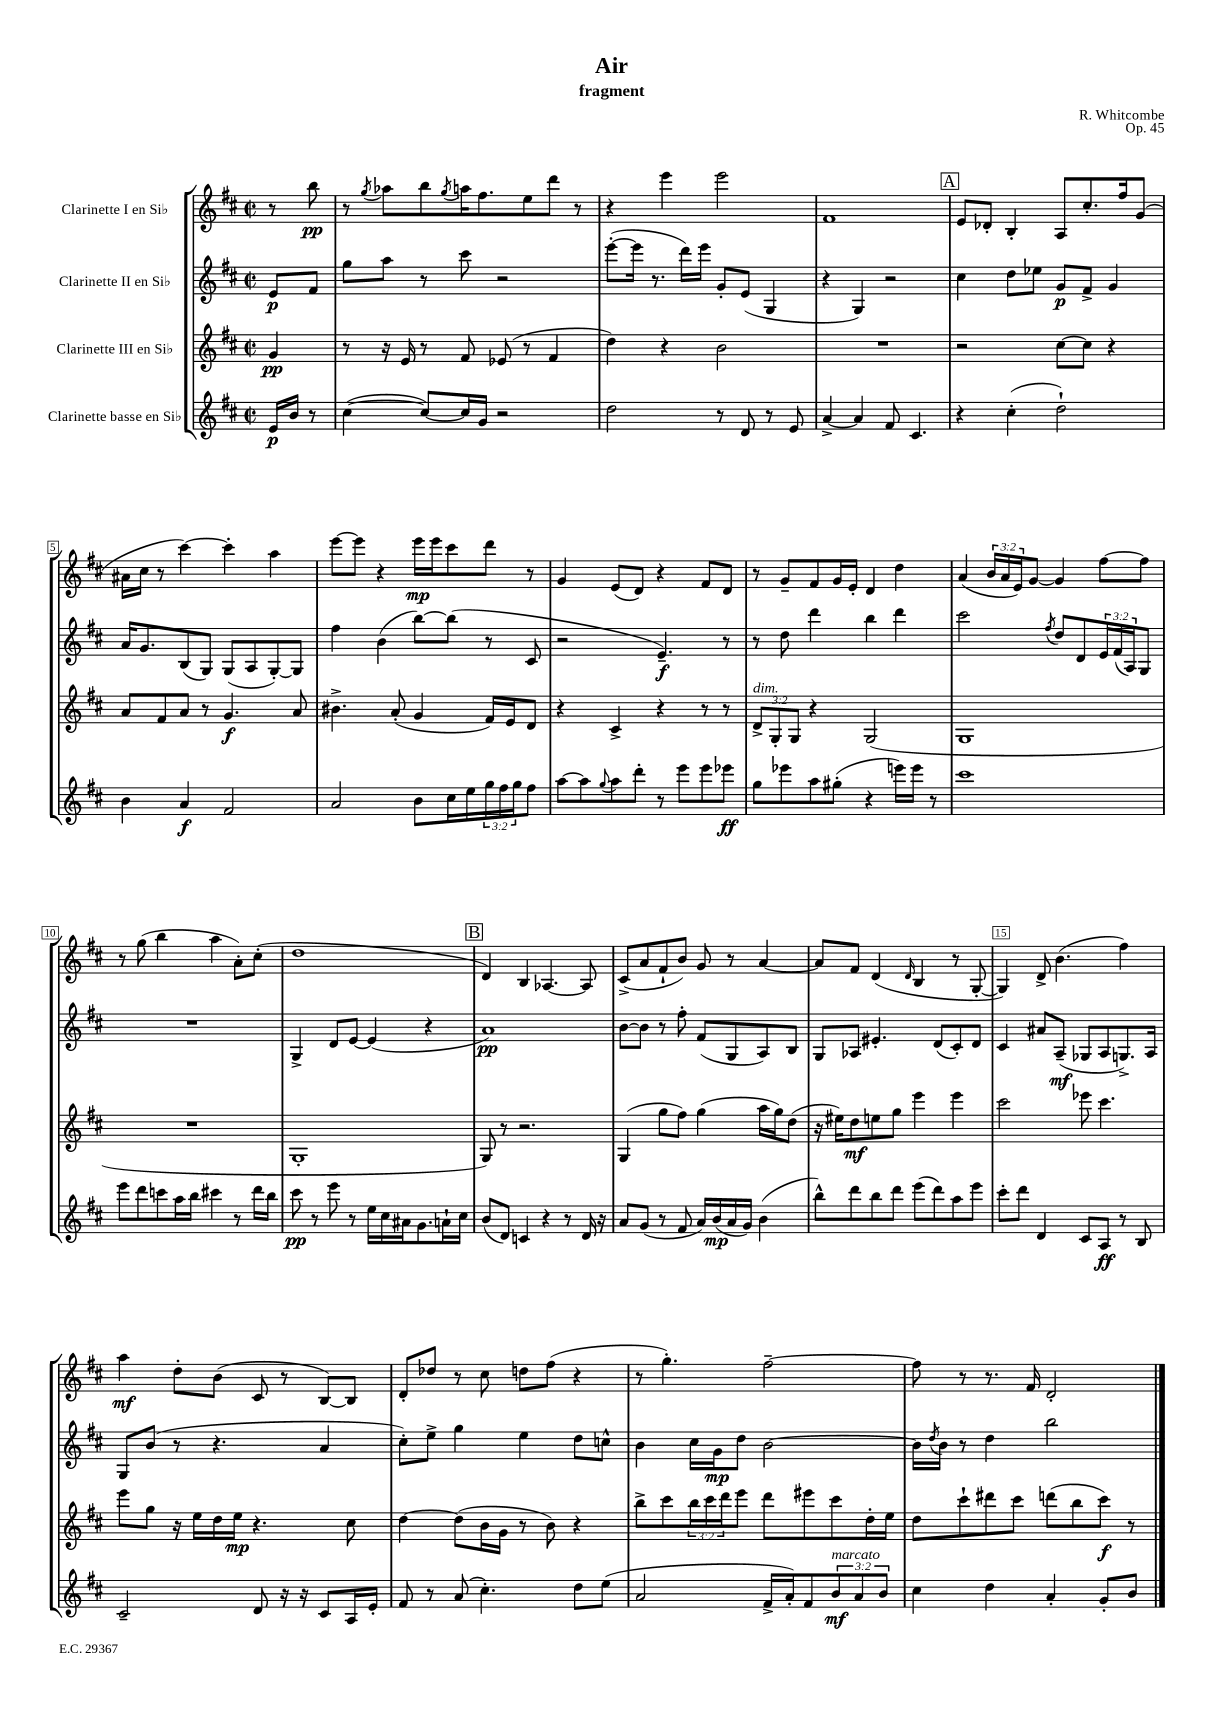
\header { title = "Air" composer = "R. Whitcombe" subtitle = "fragment" opus = "Op. 45" }
<<
\new StaffGroup <<
\new Staff = "s0" \with { instrumentName = "Clarinette I en Sib" } {
    \clef treble \key d \major \defaultTimeSignature \time 2/2 \override Staff.TupletNumber.text = #tuplet-number::calc-fraction-text \partial 4
    r8 b''8\pp |
    r8 \acciaccatura { g''8 } aes''8 b''8 \acciaccatura { g''8 } a''16 fis''8. e''8 d'''8 r8 |
    r4 e'''4 e'''2 |
    fis'1 |
    \mark \markup { \box "A" } e'8 des'8-. b4-. a8 cis''8.-. fis''16 g'8( |
    ais'16 cis''16 r8 cis'''4~) cis'''4-. a''4 |
    e'''8~ e'''8 r4 e'''16\mp e'''16 cis'''8 d'''8 r8 |
    g'4 e'8( d'8) r4 fis'8 d'8 |
    r8 g'8-- fis'8 g'16 e'16-. d'4 d''4 |
    a'4( \tuplet 3/2 { b'16 a'16 e'16) } g'8~ g'4 fis''8~ fis''8 |
    r8 g''8( b''4 a''4 a'8-.) cis''8-.( |
    d''1 |
    \mark \markup { \box "B" } d'4) b4 aes4.~ aes8 |
    cis'8->( a'8 fis'8-! b'8) g'8 r8 a'4~ |
    a'8 fis'8 d'4( \grace { d'16 } b4 r8 g8~-. |
    g4) d'8-> b'4.( fis''4) |
    a''4\mf d''8-. b'8( cis'8 r8 b8~) b8 |
    d'8-. des''8 r8 cis''8 d''8 fis''8( r4 |
    r8 g''4.-.) fis''2~-- |
    fis''8 r8 r8. fis'16 d'2-. \bar "|." |
}
\new Staff = "s1" \with { instrumentName = "Clarinette II en Sib" } {
    \clef treble \key d \major \defaultTimeSignature \time 2/2 \override Staff.TupletNumber.text = #tuplet-number::calc-fraction-text \partial 4
    e'8\p fis'8 |
    g''8 a''8 r8 cis'''8 r2 |
    e'''8~-.( e'''16 r8. d'''16) e'''16 g'8-. e'8( g4 |
    r4 g4) r2 |
    \mark \markup { \box "A" } cis''4 d''8 ees''8 g'8\p fis'8-> g'4 |
    a'16 g'8. b8( g8) g8( a8 g8~-.) g8 |
    fis''4 b'4( b''8~) b''8( r8 cis'8 |
    r2 e'4.--\f) r8 |
    r8 d''8 d'''4 b''4 d'''4 |
    cis'''2 \acciaccatura { fis''8 } d''8 d'8 \tuplet 3/2 { e'16 fis'16( a16) } g8 |
    R1 |
    g4-> d'8 e'8~ e'4( r4 |
    \mark \markup { \box "B" } a'1\pp) |
    b'8~ b'8 r8 fis''8-. fis'8( g8 a8) b8 |
    g8 aes8 eis'4.-. d'8( cis'8-.) d'8 |
    cis'4 ais'8 a8--\mf( ges8 a8 g8.->) a16 |
    g8 b'8( r8 r4. a'4 |
    cis''8-.) e''8-> g''4 e''4 d''8 c''8-^ |
    b'4 cis''16 g'16\mp d''8 b'2~ |
    b'16 \acciaccatura { d''8 } b'16 r8 d''4 b''2 \bar "|." |
}
\new Staff = "s2" \with { instrumentName = "Clarinette III en Sib" } {
    \clef treble \key d \major \defaultTimeSignature \time 2/2 \override Staff.TupletNumber.text = #tuplet-number::calc-fraction-text \partial 4
    g'4\pp |
    r8 r16 e'16 r8 fis'8 ees'8( r8 fis'4 |
    d''4) r4 b'2 |
    R1 |
    \mark \markup { \box "A" } r2 cis''8~ cis''8 r4 |
    a'8 fis'8 a'8 r8 g'4.\f a'8 |
    bis'4.-> a'8-.( g'4 fis'16) e'16 d'8 |
    r4 cis'4-> r4 r8 r8 |
    \tuplet 3/2 { d'8->^\markup { \italic "dim." } g8-. g8 } r4 g2( |
    g1 |
    R1 |
    g1-. |
    \mark \markup { \box "B" } g8) r8 r2. |
    g4( g''8 fis''8) g''4( a''16 g''16) d''8( |
    r16 eis''16) d''8\mf e''8 g''8 e'''4 e'''4 |
    cis'''2 ees'''8 cis'''4. |
    e'''8 g''8 r16 e''16 d''16 e''16\mp r4. cis''8 |
    d''4~ d''8( b'16 g'16 r8 b'8) r4 |
    b''8-> cis'''8 \tuplet 3/2 { b''16 cis'''16 d'''16 } e'''8 d'''8 eis'''8 cis'''8 d''16-. e''16 |
    d''8 cis'''8-! dis'''8 cis'''8 d'''8( b''8 cis'''8\f) r8 \bar "|." |
}
\new Staff = "s3" \with { instrumentName = "Clarinette basse en Sib" } {
    \clef treble \key d \major \defaultTimeSignature \time 2/2 \override Staff.TupletNumber.text = #tuplet-number::calc-fraction-text \partial 4
    e'16\p b'16 r8 |
    cis''4~( cis''8~) cis''16 g'16 r2 |
    d''2 r8 d'8 r8 e'8 |
    a'4~-> a'4 fis'8 cis'4. |
    \mark \markup { \box "A" } r4 cis''4-.( d''2-!) |
    b'4 a'4\f fis'2 |
    a'2 b'8 cis''16 e''16 \tuplet 3/2 { g''16 fis''16 g''16 } fis''8 |
    a''8~ a''8 \appoggiatura { g''8 } a''8 d'''8-. r8 e'''8 e'''8 ees'''8\ff |
    g''8 ees'''8 a''8 gis''8-.( r4 e'''16) e'''16 r8 |
    cis'''1 |
    e'''8 d'''8 c'''8 a''16 b''16 cis'''4 r8 d'''16 b''16 |
    cis'''8\pp r8 e'''8 r8 e''16 cis''16 ais'16 g'8. a'16-! cis''16 |
    \mark \markup { \box "B" } b'8( d'8) c'4 r4 r8 d'16 r16 |
    a'8 g'8( r8 fis'8 a'16) b'16\mp( a'16 g'16) b'4( |
    b''8-^) d'''8 b''8 d'''8 e'''8( d'''8) a''8 e'''8 |
    cis'''8-. d'''8 d'4 cis'8 a8\ff r8 b8 |
    cis'2-- d'8 r16 r16 cis'8 a16 e'16-. |
    fis'8 r8 a'8( cis''4.-.) d''8 e''8( |
    a'2 fis'16-> a'16-.) fis'8 \tuplet 3/2 { b'8\mf^\markup { \italic "marcato" } a'8 b'8 } |
    cis''4 d''4 a'4-. g'8-. b'8 \bar "|." |
}
>>
>>
\layout { \context { \Score \override BarNumber.break-visibility = ##(#f #t #t) barNumberVisibility = #(every-nth-bar-number-visible 5) \override BarNumber.stencil = #(make-stencil-boxer 0.1 0.3 ly:text-interface::print) } }
